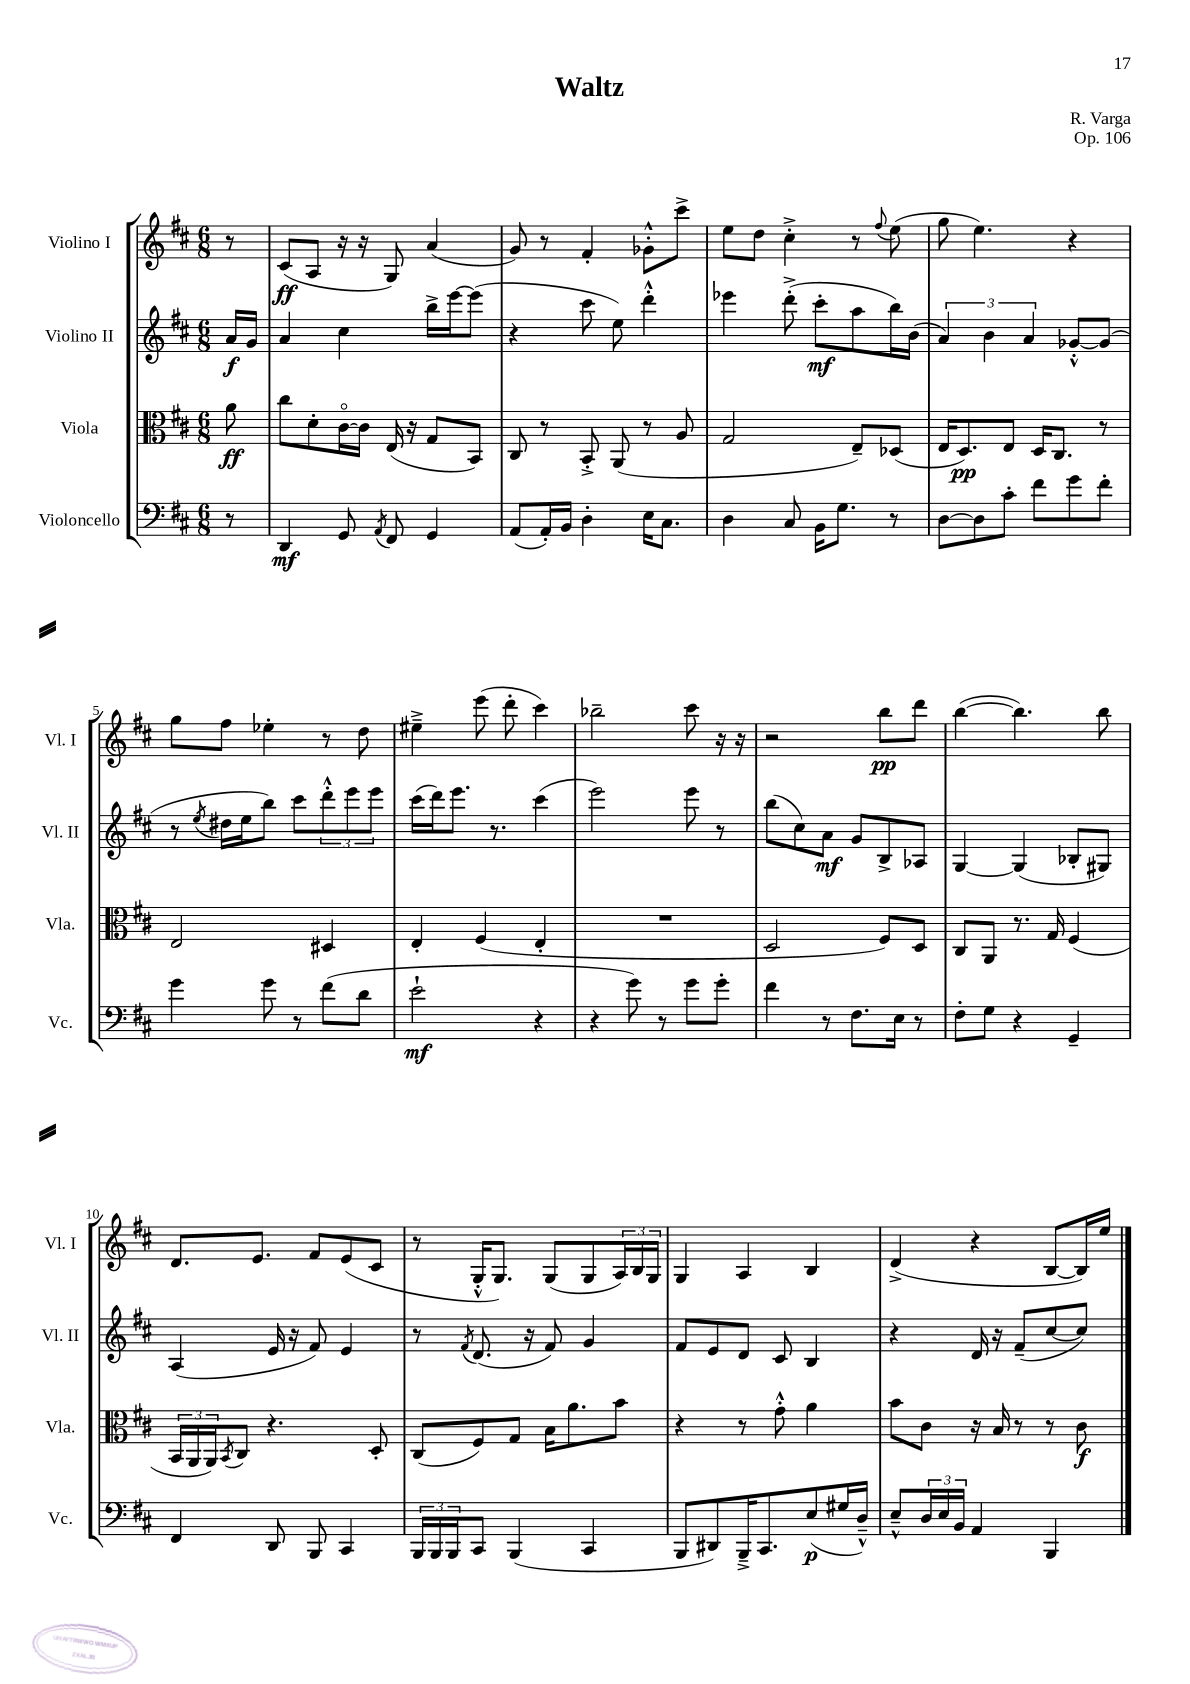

**kern	**dynam	**kern	**dynam	**kern	**dynam	**kern	**dynam
*part4	*part4	*part3	*part3	*part2	*part2	*part1	*part1
*staff4	*staff4	*staff3	*staff3	*staff2	*staff2	*staff1	*staff1
*I"Violoncello	*	*I"Viola	*	*I"Violino II	*	*I"Violino I	*
*I'Vc.	*	*I'Vla.	*	*I'Vl. II	*	*I'Vl. I	*
*clefF4	*	*clefC3	*	*clefG2	*	*clefG2	*
*k[f#c#]	*	*k[f#c#]	*	*k[f#c#]	*	*k[f#c#]	*
*M6/8	*	*M6/8	*	*M6/8	*	*M6/8	*
=	=	=	=	=	=	=	=
8r	.	8a\	ff	16a/LL	f	8r	.
.	.	.	.	16g/JJ	.	.	.
=1	=1	=1	=1	=1	=1	=1	=1
4DD/	mf	8cc#\L	.	4a/	.	(8c#/L	ff
.	.	8d'\	.	.	.	8A/J	.
8GG/	.	[16c#\L	.	4cc#\	.	16r	.
.	.	16c#\JJ]	.	.	.	16r	.
8qAA/	.	.	.	.	.	.	.
8FF#/	.	(16E/	.	.	.	8G/)	.
.	.	16r	.	.	.	.	.
4GG/	.	8G/L	.	16bb^\LL	.	(4a/	.
.	.	.	.	[16eee\J	.	.	.
.	.	8BB/J)	.	(8eee\J]	.	.	.
=2	=2	=2	=2	=2	=2	=2	=2
(8AA/L	.	8C#/	.	4r	.	8g/)	.
16AA'/L)	.	8r	.	.	.	8r	.
16BB/JJ	.	.	.	.	.	.	.
4D'\	.	8BB'^/	.	8ccc#\	.	4f#'/	.
.	.	(8AA/	.	8ee\)	.	.	.
16E\KL	.	8r	.	4ddd'^^\	.	8g-X'^^\L	.
8.C#\J	.	.	.	.	.	.	.
.	.	8A/	.	.	.	8ccc#^\J	.
=3	=3	=3	=3	=3	=3	=3	=3
4D\	.	2G/	.	4eee-X\	.	8ee\L	.
.	.	.	.	.	.	8dd\J	.
8C#/	.	.	.	(8ddd'^\	.	4cc#'^\	.
16BB\KL	.	.	.	8ccc#'\L	mf	.	.
8.G\J	.	.	.	.	.	.	.
.	.	8E~/L)	.	8aa\	.	8r	.
.	.	.	.	.	.	8qqff#/	.
8r	.	(8D-X/J	.	16bb\L)	.	(8ee\	.
.	.	.	.	(16b\JJ	.	.	.
=4	=4	=4	=4	=4	=4	=4	=4
[8D\L	.	16E/KL	.	6a/)	.	8gg\	.
.	.	8.D/)	pp	.	.	.	.
8D\]	.	.	.	.	.	4.ee\)	.
.	.	.	.	6b\	.	.	.
8c#'\J	.	8E/J	.	.	.	.	.
.	.	.	.	6a/	.	.	.
8f#\L	.	16D/KL	.	.	.	.	.
.	.	8.C#/J	.	.	.	.	.
8g\	.	.	.	[8g-X'^^/L	.	4r	.
8f#'\J	.	8r	.	(8g-/J]	.	.	.
!!LO:LB:g=z
=5	=5	=5	=5	=5	=5	=5	=5
4g\	.	2E/	.	8r	.	8gg\L	.
.	.	.	.	8qee/	.	.	.
.	.	.	.	16dd#X\LL	.	8ff#\J	.
.	.	.	.	16ee\J	.	.	.
8g\	.	.	.	8bb\J)	.	4ee-X'\	.
8r	.	.	.	8ccc#\L	.	.	.
(8f#\L	.	4D#X/	.	12ddd'^^\	.	8r	.
.	.	.	.	12eee\	.	.	.
8d\J	.	.	.	.	.	8dd\	.
.	.	.	.	12eee\J	.	.	.
=6	=6	=6	=6	=6	=6	=6	=6
2e`\	mf	4E'/	.	(16ccc#\LL	.	4ee#X~^\	.
.	.	.	.	16ddd\J)	.	.	.
.	.	.	.	8.eee\J	.	.	.
.	.	(4F#/	.	.	.	(8eee\	.
.	.	.	.	8.r	.	.	.
.	.	.	.	.	.	8ddd'\	.
4r	.	4E'/	.	(4ccc#\	.	4ccc#\)	.
=7	=7	=7	=7	=7	=7	=7	=7
4r	.	2.r	.	2eee\)	.	2bb-X~\	.
8g\)	.	.	.	.	.	.	.
8r	.	.	.	.	.	.	.
8g\L	.	.	.	8eee\	.	8ccc#\	.
8g'\J	.	.	.	8r	.	16r	.
.	.	.	.	.	.	16r	.
=8	=8	=8	=8	=8	=8	=8	=8
4f#\	.	2D/	.	(8bb\L	.	2r	.
.	.	.	.	8cc#\)	.	.	.
8r	.	.	.	8a\J	mf	.	.
8.F#\L	.	.	.	8g/L	.	.	.
.	.	8F#/L)	.	8B^/	.	8bb\L	pp
16E\Jk	.	.	.	.	.	.	.
8r	.	8D/J	.	8A-X/J	.	8ddd\J	.
=9	=9	=9	=9	=9	=9	=9	=9
8F#'\L	.	8C#/L	.	[4G/	.	([4bb\	.
8G\J	.	8AA/J	.	.	.	.	.
4r	.	8.r	.	(4G/]	.	4.bb\])	.
.	.	16G/	.	.	.	.	.
4GG~/	.	(4F#/	.	8B-X'/L	.	.	.
.	.	.	.	8G#X/J)	.	8bb\	.
!!LO:LB:g=z
=10	=10	=10	=10	=10	=10	=10	=10
4FF#/	.	24BB/LL	.	(4A/	.	8.d/L	.
.	.	24AA/	.	.	.	.	.
.	.	24AA/J)	.	.	.	.	.
.	.	8qBB/	.	.	.	.	.
.	.	8C#/J	.	.	.	.	.
.	.	.	.	.	.	8.e/J	.
8DD/	.	4.r	.	16e/	.	.	.
.	.	.	.	16r	.	.	.
8BBB/	.	.	.	8f#/)	.	8f#/L	.
4CC#/	.	.	.	4e/	.	(8e/	.
.	.	8D'/	.	.	.	8c#/J	.
=11	=11	=11	=11	=11	=11	=11	=11
24BBB/LL	.	(8C#/L	.	8r	.	8r	.
24BBB/	.	.	.	.	.	.	.
24BBB/J	.	.	.	.	.	.	.
.	.	.	.	8qf#/	.	.	.
8CC#/J	.	8F#/)	.	(8.d/	.	16G'^^/KL	.
.	.	.	.	.	.	8.G/J)	.
(4BBB/	.	8G/J	.	.	.	.	.
.	.	.	.	16r	.	.	.
.	.	16B\KL	.	8f#/)	.	(8G/L	.
.	.	8.a\	.	.	.	.	.
4CC#/	.	.	.	4g/	.	8G/	.
.	.	8b\J	.	.	.	24A/L)	.
.	.	.	.	.	.	24B/	.
.	.	.	.	.	.	24G/JJ	.
=12	=12	=12	=12	=12	=12	=12	=12
8BBB/L	.	4r	.	8f#/L	.	4G/	.
8DD#X/)	.	.	.	8e/	.	.	.
16BBB~^/K	.	8r	.	8d/J	.	4A/	.
8.CC#/	.	.	.	.	.	.	.
.	.	8g'^^\	.	8c#/	.	.	.
(8E/	p	4a\	.	4B/	.	4B/	.
16G#X/L	.	.	.	.	.	.	.
16D~^^/JJ)	.	.	.	.	.	.	.
=13	=13	=13	=13	=13	=13	=13	=13
8E~^^/L	.	8b\L	.	4r	.	(4d^/	.
24D/L	.	8c#\J	.	.	.	.	.
24E/	.	.	.	.	.	.	.
24BB/JJ	.	.	.	.	.	.	.
4AA/	.	16r	.	16d/	.	4r	.
.	.	16B/	.	16r	.	.	.
.	.	8r	.	(8f#~/L	.	.	.
4BBB/	.	8r	.	[8cc#/	.	[8B/L	.
.	.	8c#\	f	8cc#/J])	.	16B/L])	.
.	.	.	.	.	.	16ee/JJ	.
==	==	==	==	==	==	==	==
*-	*-	*-	*-	*-	*-	*-	*-
